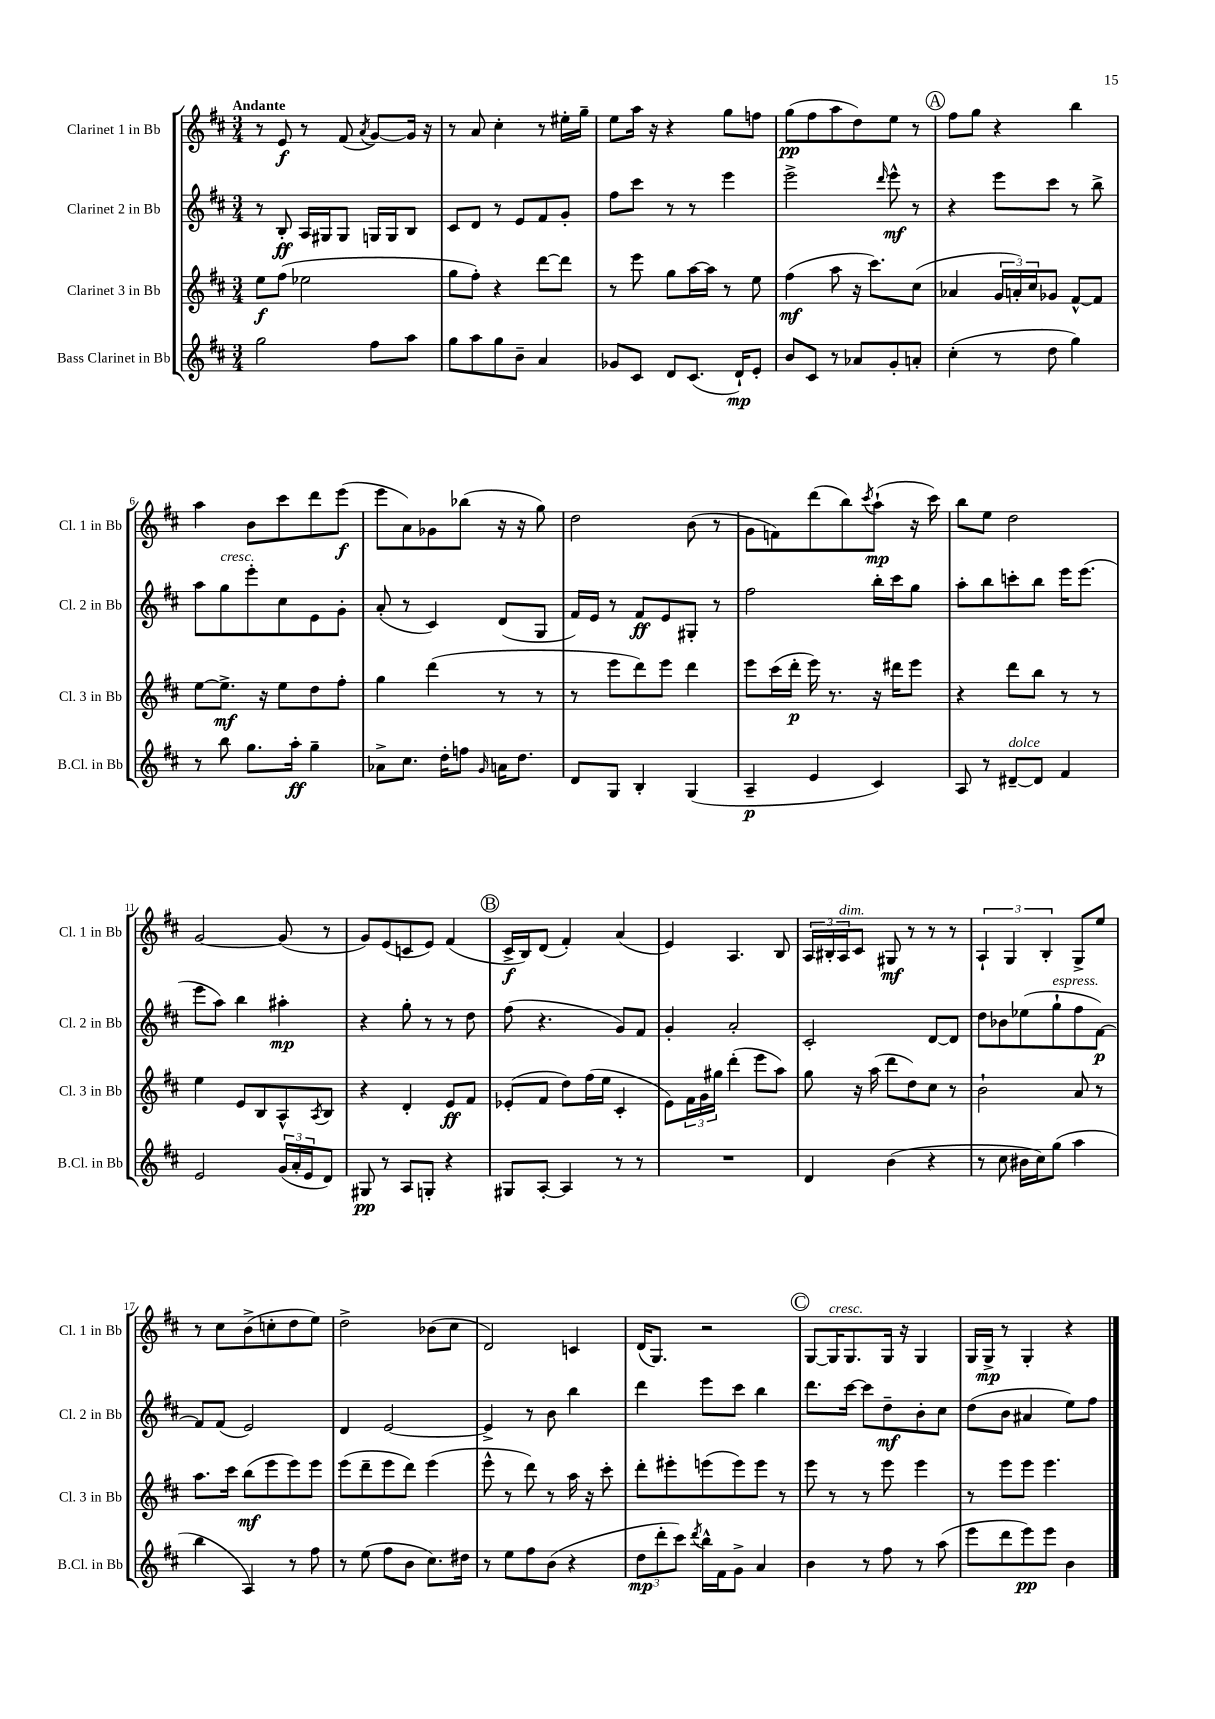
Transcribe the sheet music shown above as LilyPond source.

<<
\new StaffGroup <<
\new Staff = "s0" \with { instrumentName = "Clarinet 1 in Bb" shortInstrumentName = "Cl. 1 in Bb" } {
    \clef treble \key d \major \numericTimeSignature \time 3/4 \tempo "Andante"
    r8 e'8\f r8 fis'8( \acciaccatura { a'8 } g'8~) g'16 r16 |
    r8 a'8 cis''4-. r8 eis''16-. g''16-- |
    e''8 a''16 r16 r4 g''8 f''8 |
    g''8\pp( fis''8 a''8 d''8) e''8 r8 |
    \mark \markup { \circle "A" } fis''8 g''8 r4 b''4 |
    a''4 b'8 cis'''8 d'''8 e'''8\f( |
    e'''8 a'8) ges'8 bes''8( r16 r16 g''8) |
    d''2 b'8( r8 |
    g'8 f'8) d'''8( b''8) \acciaccatura { cis'''8 } a''8-!\mp( r16 cis'''16) |
    b''8 e''8 d''2 |
    g'2~ g'8( r8 |
    g'8) e'8( c'8 e'8) fis'4( |
    \mark \markup { \circle "B" } cis'16->\f b16) d'8( fis'4-.) a'4( |
    e'4) a4. b8 |
    \tuplet 3/2 { a16 bis16-. a16^\markup { \italic "dim." } } cis'8 gis8\mf r8 r8 r8 |
    \tuplet 3/2 { a4-! g4 b4-. } g8-> e''8 |
    r8 cis''8 b'8->( c''8-. d''8 e''8) |
    d''2-> bes'8( cis''8 |
    d'2) c'4 |
    d'16( g8.) r2 |
    \mark \markup { \circle "C" } g8~ g16^\markup { \italic "cresc." } g8. g16 r16 g4 |
    g16 g16->\mp r8 g4-. r4 \bar "|." |
}
\new Staff = "s1" \with { instrumentName = "Clarinet 2 in Bb" shortInstrumentName = "Cl. 2 in Bb" } {
    \clef treble \key d \major \numericTimeSignature \time 3/4
    r8 b8-.\ff a16 gis16 gis8 g16 g16 b8 |
    cis'8 d'8 r8 e'8 fis'8 g'8-. |
    fis''8 cis'''8 r8 r8 e'''4 |
    e'''2-> \grace { d'''16 } e'''8-^\mf r8 |
    \mark \markup { \circle "A" } r4 e'''8 cis'''8 r8 b''8-> |
    a''8 g''8^\markup { \italic "cresc." } e'''8-. cis''8 e'8 g'8-. |
    a'8-.( r8 cis'4) d'8( g8 |
    fis'16) e'16 r8 fis'8\ff e'8 gis8-. r8 |
    fis''2 b''16-. cis'''16 g''8 |
    a''8-. b''8 c'''8-. b''8 e'''16 e'''8.( |
    e'''8 a''8) b''4 ais''4-.\mp |
    r4 g''8-. r8 r8 d''8 |
    \mark \markup { \circle "B" } fis''8( r4. g'8) fis'8 |
    g'4-. a'2-. |
    cis'2-. d'8~ d'8 |
    d''8 bes'8 ees''8( g''8-!^\markup { \italic "espress." } fis''8 fis'8~\p) |
    fis'8 fis'8( e'2) |
    d'4 e'2~ |
    e'4-> r8 b'8 b''4 |
    d'''4 e'''8 cis'''8 b''4 |
    \mark \markup { \circle "C" } d'''8. cis'''16~ cis'''8 d''8--\mf b'8-. cis''8 |
    d''8( b'8 ais'4 e''8) fis''8 \bar "|." |
}
\new Staff = "s2" \with { instrumentName = "Clarinet 3 in Bb" shortInstrumentName = "Cl. 3 in Bb" } {
    \clef treble \key d \major \numericTimeSignature \time 3/4
    e''8\f fis''8( ees''2 |
    g''8 fis''8-.) r4 d'''8~ d'''8 |
    r8 e'''8 g''8 a''16~ a''16 r8 e''8 |
    fis''4\mf( a''8 r16 cis'''8.) cis''8( |
    \mark \markup { \circle "A" } aes'4 \tuplet 3/2 { g'16 a'16-.) cis''16 } ges'8 fis'8~-^ fis'8 |
    e''8~ e''8.->\mf r16 e''8 d''8 fis''8-. |
    g''4 d'''4( r8 r8 |
    r8 e'''8 d'''8) e'''8 d'''4 |
    e'''8 cis'''16( d'''16-.\p e'''16) r8. r16 dis'''16 e'''8 |
    r4 d'''8 b''8 r8 r8 |
    e''4 e'8 b8 a8-^ \acciaccatura { a8 } b8 |
    r4 d'4-. e'8\ff fis'8 |
    \mark \markup { \circle "B" } ees'8-.( fis'8 d''8) fis''16( e''16 cis'4-. |
    e'8) \tuplet 3/2 { fis'16 g'16 gis''16 } d'''4-.( e'''8 a''8) |
    g''8 r16 a''16( d'''8 d''8) cis''8 r8 |
    b'2-! a'8 r8 |
    a''8. cis'''16 b''8\mf( e'''8 e'''8) e'''8 |
    e'''8( d'''8-- e'''8 d'''8) e'''4( |
    e'''8-^ r8 d'''8) r8 a''16 r16 cis'''8-. |
    d'''8-. eis'''8-. e'''8( e'''8) e'''8 r8 |
    \mark \markup { \circle "C" } e'''8 r8 r8 e'''8 e'''4 |
    r8 e'''8 e'''8 e'''4. \bar "|." |
}
\new Staff = "s3" \with { instrumentName = "Bass Clarinet in Bb" shortInstrumentName = "B.Cl. in Bb" } {
    \clef treble \key d \major \numericTimeSignature \time 3/4
    g''2 fis''8 a''8 |
    g''8 a''8 g''8 b'8-- a'4 |
    ges'8 cis'8 d'8 cis'8.( d'16-!\mp) e'8-. |
    b'8 cis'8 r8 aes'8 g'8-. a'8-. |
    \mark \markup { \circle "A" } cis''4-.( r8 d''8 g''4) |
    r8 b''8 g''8. a''16-.\ff g''4-- |
    aes'8-> cis''8. d''16-. f''8 \grace { g'16 } a'16 d''8. |
    d'8 g8 b4-. g4( |
    a4--\p e'4 cis'4) |
    a8 r8 dis'8~--^\markup { \italic "dolce" } dis'8 fis'4 |
    e'2 \tuplet 3/2 { g'16( a'16-. e'16 } d'8) |
    gis8\pp r8 a8 g8-. r4 |
    \mark \markup { \circle "B" } gis8 a8~-. a4 r8 r8 |
    R2. |
    d'4 b'4( r4 |
    r8 cis''8 bis'16 cis''16) g''8( a''4 |
    b''4 a4) r8 fis''8 |
    r8 e''8( fis''8 b'8 cis''8.) dis''16 |
    r8 e''8 fis''8 b'8( r4 |
    \tuplet 3/2 { d''8\mp d'''8-. cis'''8) } \acciaccatura { d'''8 } b''16-^ fis'16 g'8-> a'4 |
    \mark \markup { \circle "C" } b'4 r8 fis''8 r8 a''8( |
    e'''8 d'''8 e'''8\pp) e'''8 b'4 \bar "|." |
}
>>
>>
